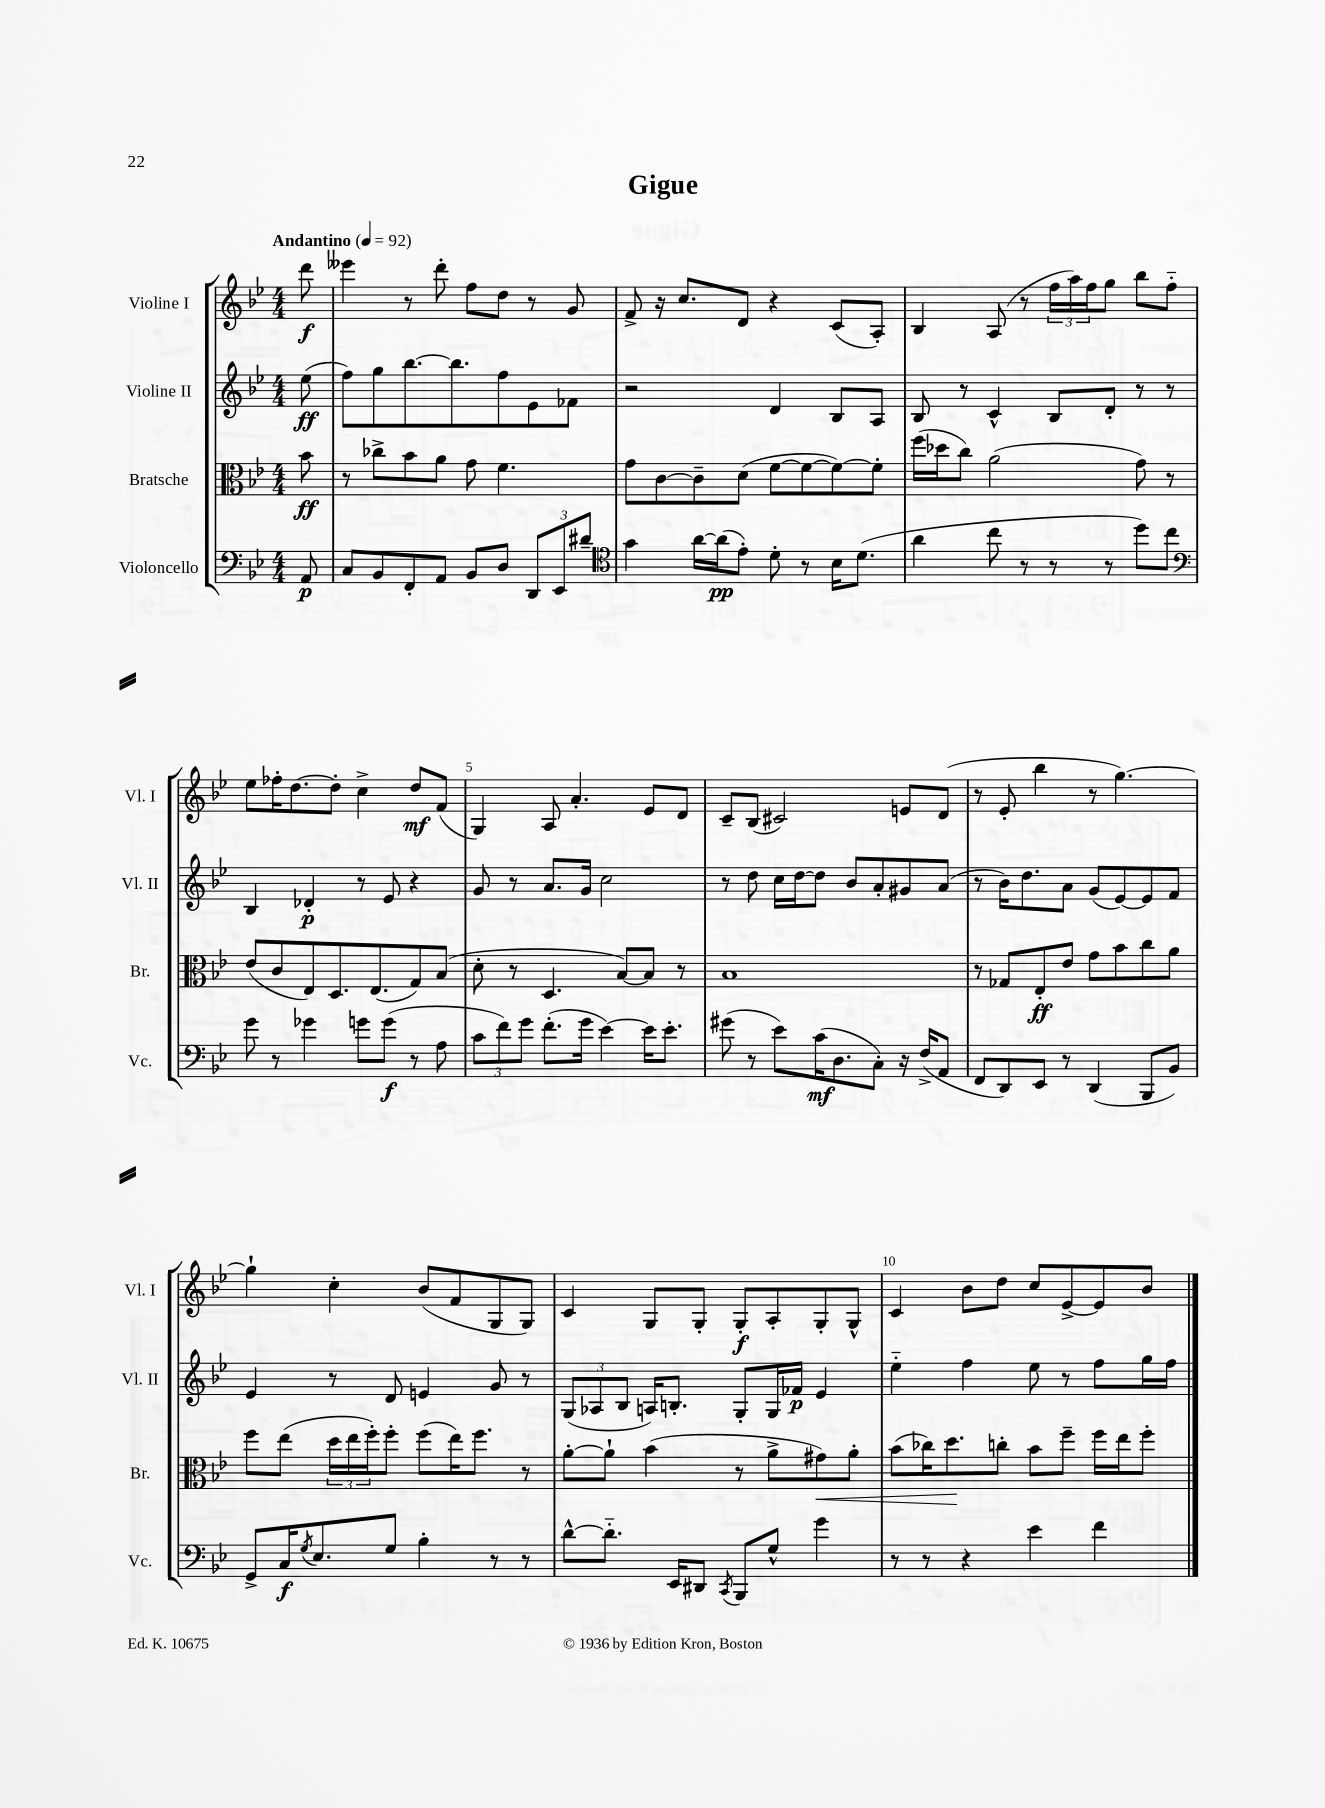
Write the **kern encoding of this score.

**kern	**dynam	**kern	**dynam	**kern	**dynam	**kern	**dynam
*part4	*part4	*part3	*part3	*part2	*part2	*part1	*part1
*staff4	*staff4	*staff3	*staff3	*staff2	*staff2	*staff1	*staff1
*I"Violoncello	*	*I"Bratsche	*	*I"Violine II	*	*I"Violine I	*
*I'Vc.	*	*I'Br.	*	*I'Vl. II	*	*I'Vl. I	*
*clefF4	*	*clefC3	*	*clefG2	*	*clefG2	*
*k[b-e-]	*	*k[b-e-]	*	*k[b-e-]	*	*k[b-e-]	*
*M4/4	*	*M4/4	*	*M4/4	*	*M4/4	*
*MM92	*	*MM92	*	*MM92	*	*MM92	*
=	=	=	=	=	=	=	=
!	!	!	!	!	!	!LO:TX:a:B:t=Andantino	!
8AA/	p	8b-\	ff	(8ee-\	ff	8ddd\	f
=1	=1	=1	=1	=1	=1	=1	=1
8C/L	.	8r	.	8ff\L)	.	4eee--X\	.
8BB-/	.	8cc-X^\L	.	8gg\	.	.	.
8FF'/	.	8b-\	.	[8.bb-\	.	8r	.
8AA/J	.	8a\J	.	.	.	8ddd'\	.
.	.	.	.	8.bb-\]	.	.	.
8BB-/L	.	8g\	.	.	.	8ff\L	.
8D/J	.	4.f\	.	8ff\	.	8dd\J	.
12DD/L	.	.	.	8e-\	.	8r	.
12EE-/	.	.	.	.	.	.	.
.	.	.	.	8f-X\J	.	8g/	.
12d#X~/J	.	.	.	.	.	.	.
=2	=2	=2	=2	=2	=2	=2	=2
*clefC4	*	*	*	*	*	*	*
4g\	.	8g\L	.	2r	.	8f^/	.
.	.	[8c\	.	.	.	16r	.
.	.	.	.	.	.	8.cc/L	.
[16a\LL	.	8c~\]	.	.	.	.	.
(16a\J]	pp	.	.	.	.	.	.
8e-'\J)	.	(8d\J	.	.	.	8d/J	.
8d'\	.	[8f\L	.	4d/	.	4r	.
8r	.	8f\_	.	.	.	.	.
16B-\KL	.	8f\_)	.	8B-/L	.	(8c/L	.
(8.d\J	.	.	.	.	.	.	.
.	.	8f'\J]	.	8A/J	.	8A'/J)	.
=3	=3	=3	=3	=3	=3	=3	=3
4a\	.	(16ff\LL	.	8B-/	.	4B-/	.
.	.	16dd-X\J	.	.	.	.	.
.	.	8cc\J)	.	8r	.	.	.
8cc\	.	(2a\	.	4c^^/	.	(8A/	.
8r	.	.	.	.	.	8r	.
8r	.	.	.	8B-/L	.	24ff\LL	.
.	.	.	.	.	.	24aa\)	.
.	.	.	.	.	.	24ff\J	.
8r	.	.	.	8d'/J	.	8gg\J	.
8dd\L)	.	8g\)	.	8r	.	8bb-\L	.
8cc\J	.	8r	.	8r	.	8ff\J	.
!!LO:LB:g=z
=4	=4	=4	=4	=4	=4	=4	=4
*clefF4	*	*	*	*	*	*	*
8g\	.	(8e-/L	.	4B-/	.	8ee-\L	.
8r	.	8c/	.	.	.	16ff-X'\K	.
.	.	.	.	.	.	[8.dd\	.
4g-X\	.	8E-/)	.	4d-X'/	p	.	.
.	.	8.D/	.	.	.	8dd'\J]	.
8gn\L	.	.	.	8r	.	4cc^\	.
.	.	(8.E-/	.	.	.	.	.
(8g\J	f	.	.	8e-/	.	.	.
8r	.	8G/)	.	4r	.	8dd/L	mf
8A\	.	(8B-/J	.	.	.	(8f/J	.
=5	=5	=5	=5	=5	=5	=5	=5
12c\L	.	8d'\	.	8g/	.	4G/)	.
12f\)	.	.	.	.	.	.	.
.	.	8r	.	8r	.	.	.
12g\J	.	.	.	.	.	.	.
(8.f'\L	.	4.D/	.	8.a/L	.	8A/	.
.	.	.	.	.	.	4.a'/	.
16g\Jk	.	.	.	16g/Jk	.	.	.
[4e-\)	.	.	.	2cc\	.	.	.
.	.	[8B-/L)	.	.	.	.	.
16e-\KL]	.	8B-/J]	.	.	.	8e-/L	.
8.e-'\J	.	.	.	.	.	.	.
.	.	8r	.	.	.	8d/J	.
=6	=6	=6	=6	=6	=6	=6	=6
(8g#X\	.	1B-	.	8r	.	8c~/L	.
8r	.	.	.	8dd\	.	(8B-/J	.
8e-\L)	.	.	.	16cc\LL	.	2c#X/)	.
.	.	.	.	[16dd\J	.	.	.
(16c\K	mf	.	.	8dd\J]	.	.	.
8.D\	.	.	.	.	.	.	.
.	.	.	.	8b-/L	.	.	.
8C'\J)	.	.	.	8a'/	.	.	.
16r	.	.	.	8g#X/	.	8en/L	.
(16F^/KL	.	.	.	.	.	.	.
8AA/J	.	.	.	(8a/J	.	(8d/J	.
=7	=7	=7	=7	=7	=7	=7	=7
8FF/L	.	8r	.	8r	.	8r	.
8DD/)	.	8G-X/L	.	16b-\KL)	.	8e-'/	.
.	.	.	.	8.dd\	.	.	.
8EE-/J	.	8E-'/	ff	.	.	4bb-\	.
8r	.	8e-/J	.	8a\J	.	.	.
(4DD/	.	8g\L	.	(8g/L	.	8r	.
.	.	8b-\	.	[8e-/)	.	[4.gg\)	.
8BBB-/L	.	8cc\	.	8e-/]	.	.	.
8BB-/J)	.	8a\J	.	8f/J	.	.	.
!!LO:LB:g=z
=8	=8	=8	=8	=8	=8	=8	=8
8GG^/L	.	8ff\L	.	4e-/	.	4gg`\]	.
16C/K	f	(8ee-\J	.	.	.	.	.
8qG/	.	.	.	.	.	.	.
8.E-/	.	.	.	.	.	.	.
.	.	24dd\LL	.	8r	.	4cc'\	.
.	.	24ee-\	.	.	.	.	.
.	.	24ff'\J)	.	.	.	.	.
8G/J	.	8ff'\J	.	8d/	.	.	.
4B-'\	.	(8ff\L	.	4en/	.	(8b-/L	.
.	.	16ee-\K)	.	.	.	8f/	.
.	.	8.ff\J	.	.	.	.	.
8r	.	.	.	8g/	.	8G/	.
8r	.	8r	.	8r	.	8G/J)	.
=9	=9	=9	=9	=9	=9	=9	=9
[8d^^\L	.	[8a'\L	.	(12G/L	.	4c/	.
.	.	.	.	12A-X/	.	.	.
8.d\J]	.	8a`\J]	.	.	.	.	.
.	.	.	.	12B-/J	.	.	.
.	.	(4b-\	.	16An/KL)	.	8G/L	.
16EE-/KL	.	.	.	8.Bn'/J	.	.	.
8DD#X/J	.	.	.	.	.	8G'/J	.
8qCC/	.	.	.	.	.	.	.
8BBB-/L	.	8r	.	8G'/L	.	8G'/L	f
8G^^/J	.	8a^\L	.	16G/L	.	8A'/	.
.	.	.	.	16f-X/JJ	p	.	.
!	!	!	!LO:HP:b	!	!	!	!
4g\	.	8g#X\)	<	4e-/	.	8G'/	.
.	.	8a'\J	.	.	.	8G^^/J	.
=10	=10	=10	=10	=10	=10	=10	=10
8r	.	(8b-\L	.	4ee-\	.	4c/	.
8r	.	16cc-X\K)	.	.	.	.	.
.	.	8.dd\	.	.	.	.	.
4r	.	.	.	4ff\	.	8b-\L	.
.	.	8ccn'\J	[	.	.	8dd\J	.
4e-\	.	8b-\L	.	8ee-\	.	8cc/L	.
.	.	8ff~\J	.	8r	.	[8e-^/	.
4f\	.	16ff\LL	.	8ff\L	.	8e-/]	.
.	.	16ee-\J	.	.	.	.	.
.	.	8ff'\J	.	16gg\L	.	8b-/J	.
.	.	.	.	16ff\JJ	.	.	.
==	==	==	==	==	==	==	==
*-	*-	*-	*-	*-	*-	*-	*-
